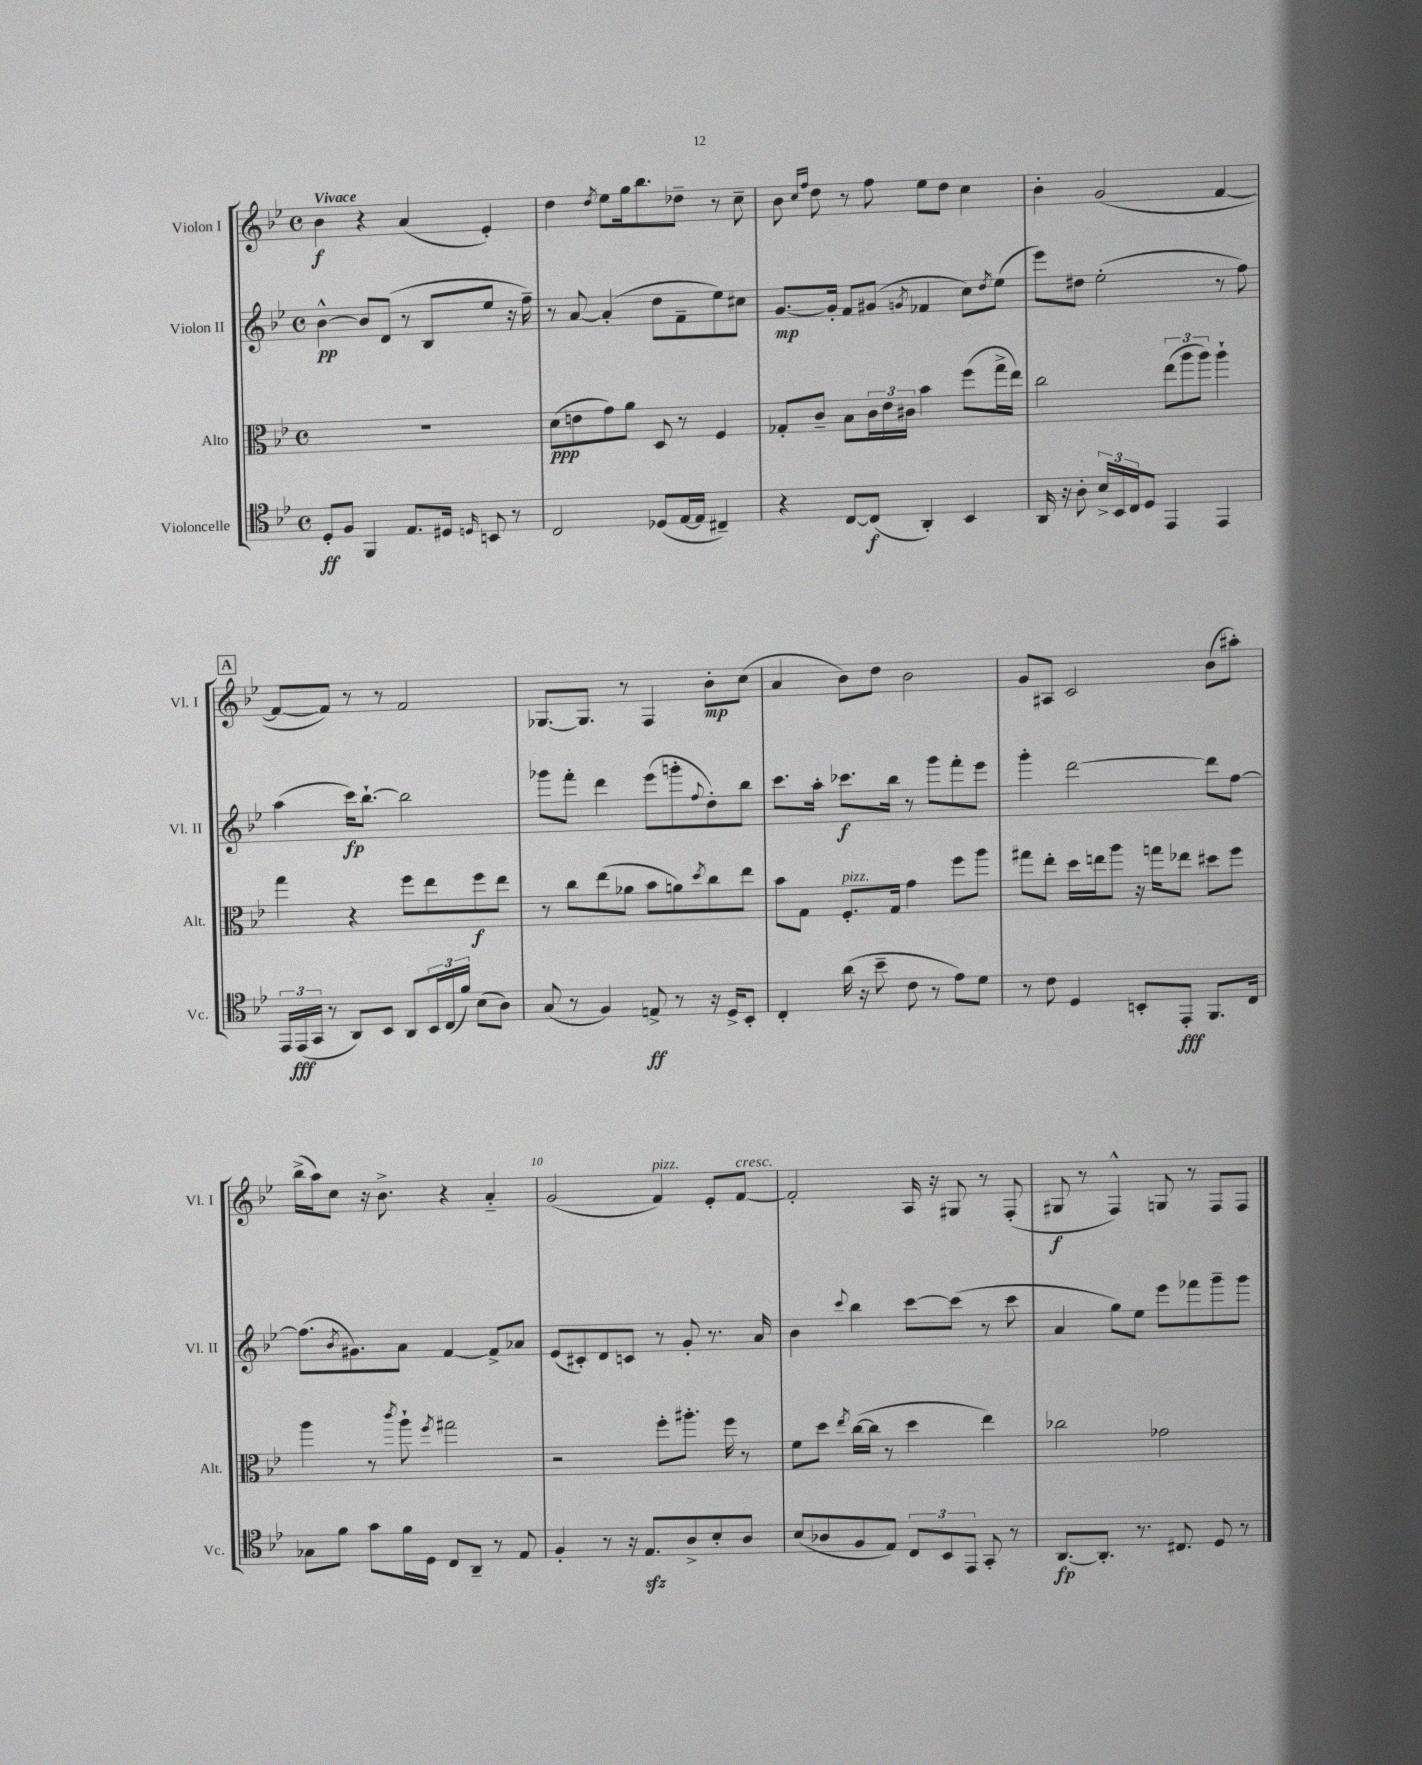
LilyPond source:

<<
\new StaffGroup <<
\new Staff = "s0" \with { instrumentName = "Violon I" shortInstrumentName = "Vl. I" } {
    \clef treble \key bes \major \defaultTimeSignature \time 4/4 \tempo "Vivace"
    bes'4\f r4 a'4( ees'4-.) |
    d''4 \acciaccatura { d''8 } ees''8 g''16 bes''8. des''8-- r8 c''8-- |
    bes'8 \grace { c''16 f''16 } d''8 r8 f''8 ees''8 d''8 c''4 |
    bes'4-. g'2( f'4~ |
    \mark \markup { \box "A" } f'8~ f'8) r8 r8 f'2 |
    ges8.~ ges8. r8 f4 bes'8-.\mp c''8( |
    a'4 bes'8) d''8 bes'2 |
    g'8 ais8 c'2 bes'8( ais''8-.) |
    bes''16->( a''16) c''8 r16 bes'8.-> r4 a'4-_ |
    g'2( f'4^\markup { \italic "pizz." }) ees'8-. f'8~^\markup { \italic "cresc." } |
    f'2-. a16 r16 gis8 r8 f8-.( |
    gis8\f r8 f4-^) g8 r8 f8 f8 \bar "|." |
}
\new Staff = "s1" \with { instrumentName = "Violon II" shortInstrumentName = "Vl. II" } {
    \clef treble \key bes \major \defaultTimeSignature \time 4/4
    bes'4~-^\pp bes'8 d'8( r8 bes8 ees''8 r16 f''16--) |
    r8 a'8~ a'4-.( d''8 f'8-- ees''8) cis''8 |
    g'8.~\mp g'16-. f'8 gis'8( \acciaccatura { g'8 } fes'4 c''8) \acciaccatura { d''8 } ees''8( |
    ees'''8) dis''8 ees''2-.( r8 f''8) |
    \mark \markup { \box "A" } a''4( c'''16\fp) bes''8.~-! bes''2 |
    ges'''8 f'''8-. d'''4 ees'''8( g'''8-. \appoggiatura { f''8 } d''8-.) bes''8 |
    c'''8. a''16-. ces'''8.\f bes''16 r8 g'''8 f'''8-. ees'''8 |
    g'''4-. d'''2~ d'''8 f''8~ |
    f''8.( \acciaccatura { bes'8 } gis'8.) a'8 f'4~ f'8-> aes'8 |
    ees'8( cis'8-.) d'8 c'8 r8 g'8-. r8. a'16 |
    bes'4 \appoggiatura { c'''8 } bes''4 c'''8~ c'''8( r8 c'''8 |
    a'4 g''8) ees''8 ees'''8 fes'''8 g'''8-- g'''8 \bar "|." |
}
\new Staff = "s2" \with { instrumentName = "Alto" shortInstrumentName = "Alt." } {
    \clef alto \key bes \major \defaultTimeSignature \time 4/4
    R1 |
    d'8\ppp( e'8 g'8) a'8 d8 r8 f4 |
    ges8-. c'8-- bes8 \tuplet 3/2 { c'16 ees'16 cis'16 } bes'4 f''8( g''16-> ees''16) |
    c''2 \tuplet 3/2 { ees''8( a''8 a''8) } a''4-! |
    \mark \markup { \box "A" } g''4 r4 f''8 ees''8 f''8\f ees''8 |
    r8 c''8 ees''8( aes'8 bes'8 a'8) \acciaccatura { d''8 } c''8 ees''8 |
    bes'8 g8 f8.-.^\markup { \italic "pizz." } g16 g'4 f''8 a''8 |
    gis''8 ees''8-. d''16 e''16 a''8 r16 g''16 ees''8 dis''8 f''8 |
    a''4 r8 \acciaccatura { c'''8 } a''8-! \acciaccatura { f''8 } gis''2 |
    r2 f''8-. ais''8.-. f''16 r8 |
    f'8 d''8 \acciaccatura { ees''8 } c''16~( c''16 r8 d''4 ees''4) |
    ces''2 ges'2 \bar "|." |
}
\new Staff = "s3" \with { instrumentName = "Violoncelle" shortInstrumentName = "Vc." } {
    \clef tenor \key bes \major \defaultTimeSignature \time 4/4
    d8-.\ff f8 f,4 ees8. dis16 \grace { d16 } b,8 r8 |
    c2 des8( ees16~ ees16 cis4--) |
    r4 c8~ c8\f( a,4-.) bes,4 |
    a,16 r16 a8-. \tuplet 3/2 { bes16-> bes,16 c16 } d8 ees,4 ees,4 |
    \mark \markup { \box "A" } \tuplet 3/2 { ees,16 ees,16\fff( g,16 } r8 a,8) bes,8 a,8 \tuplet 3/2 { bes,16 c16( f'16) } bes8( a8) |
    g8( r8 f4) e8->\ff r8 r16 d16-> bes,8-. |
    c4-. a'16( r16 bes'8-- c'8 r8 ees'8) d'8 |
    r8 c'8 d4 b,8-. ees,8-.\fff f,8. c16 |
    ges8 f'8 g'8 f'16 d16 c8 a,8-- r8 ees8 |
    f4-. r8 r16 ees8.\sfz a8-> bes8-. a8 |
    bes8( aes8 f8 ees8) \tuplet 3/2 { c8 bes,8 ees,8 } g,8-. r8 |
    a,8.~\fp a,8.-. r8. cis8. d8 r8 \bar "|." |
}
>>
>>
\layout { \context { \Score \override BarNumber.break-visibility = ##(#f #t #t) barNumberVisibility = #(every-nth-bar-number-visible 5) } }
